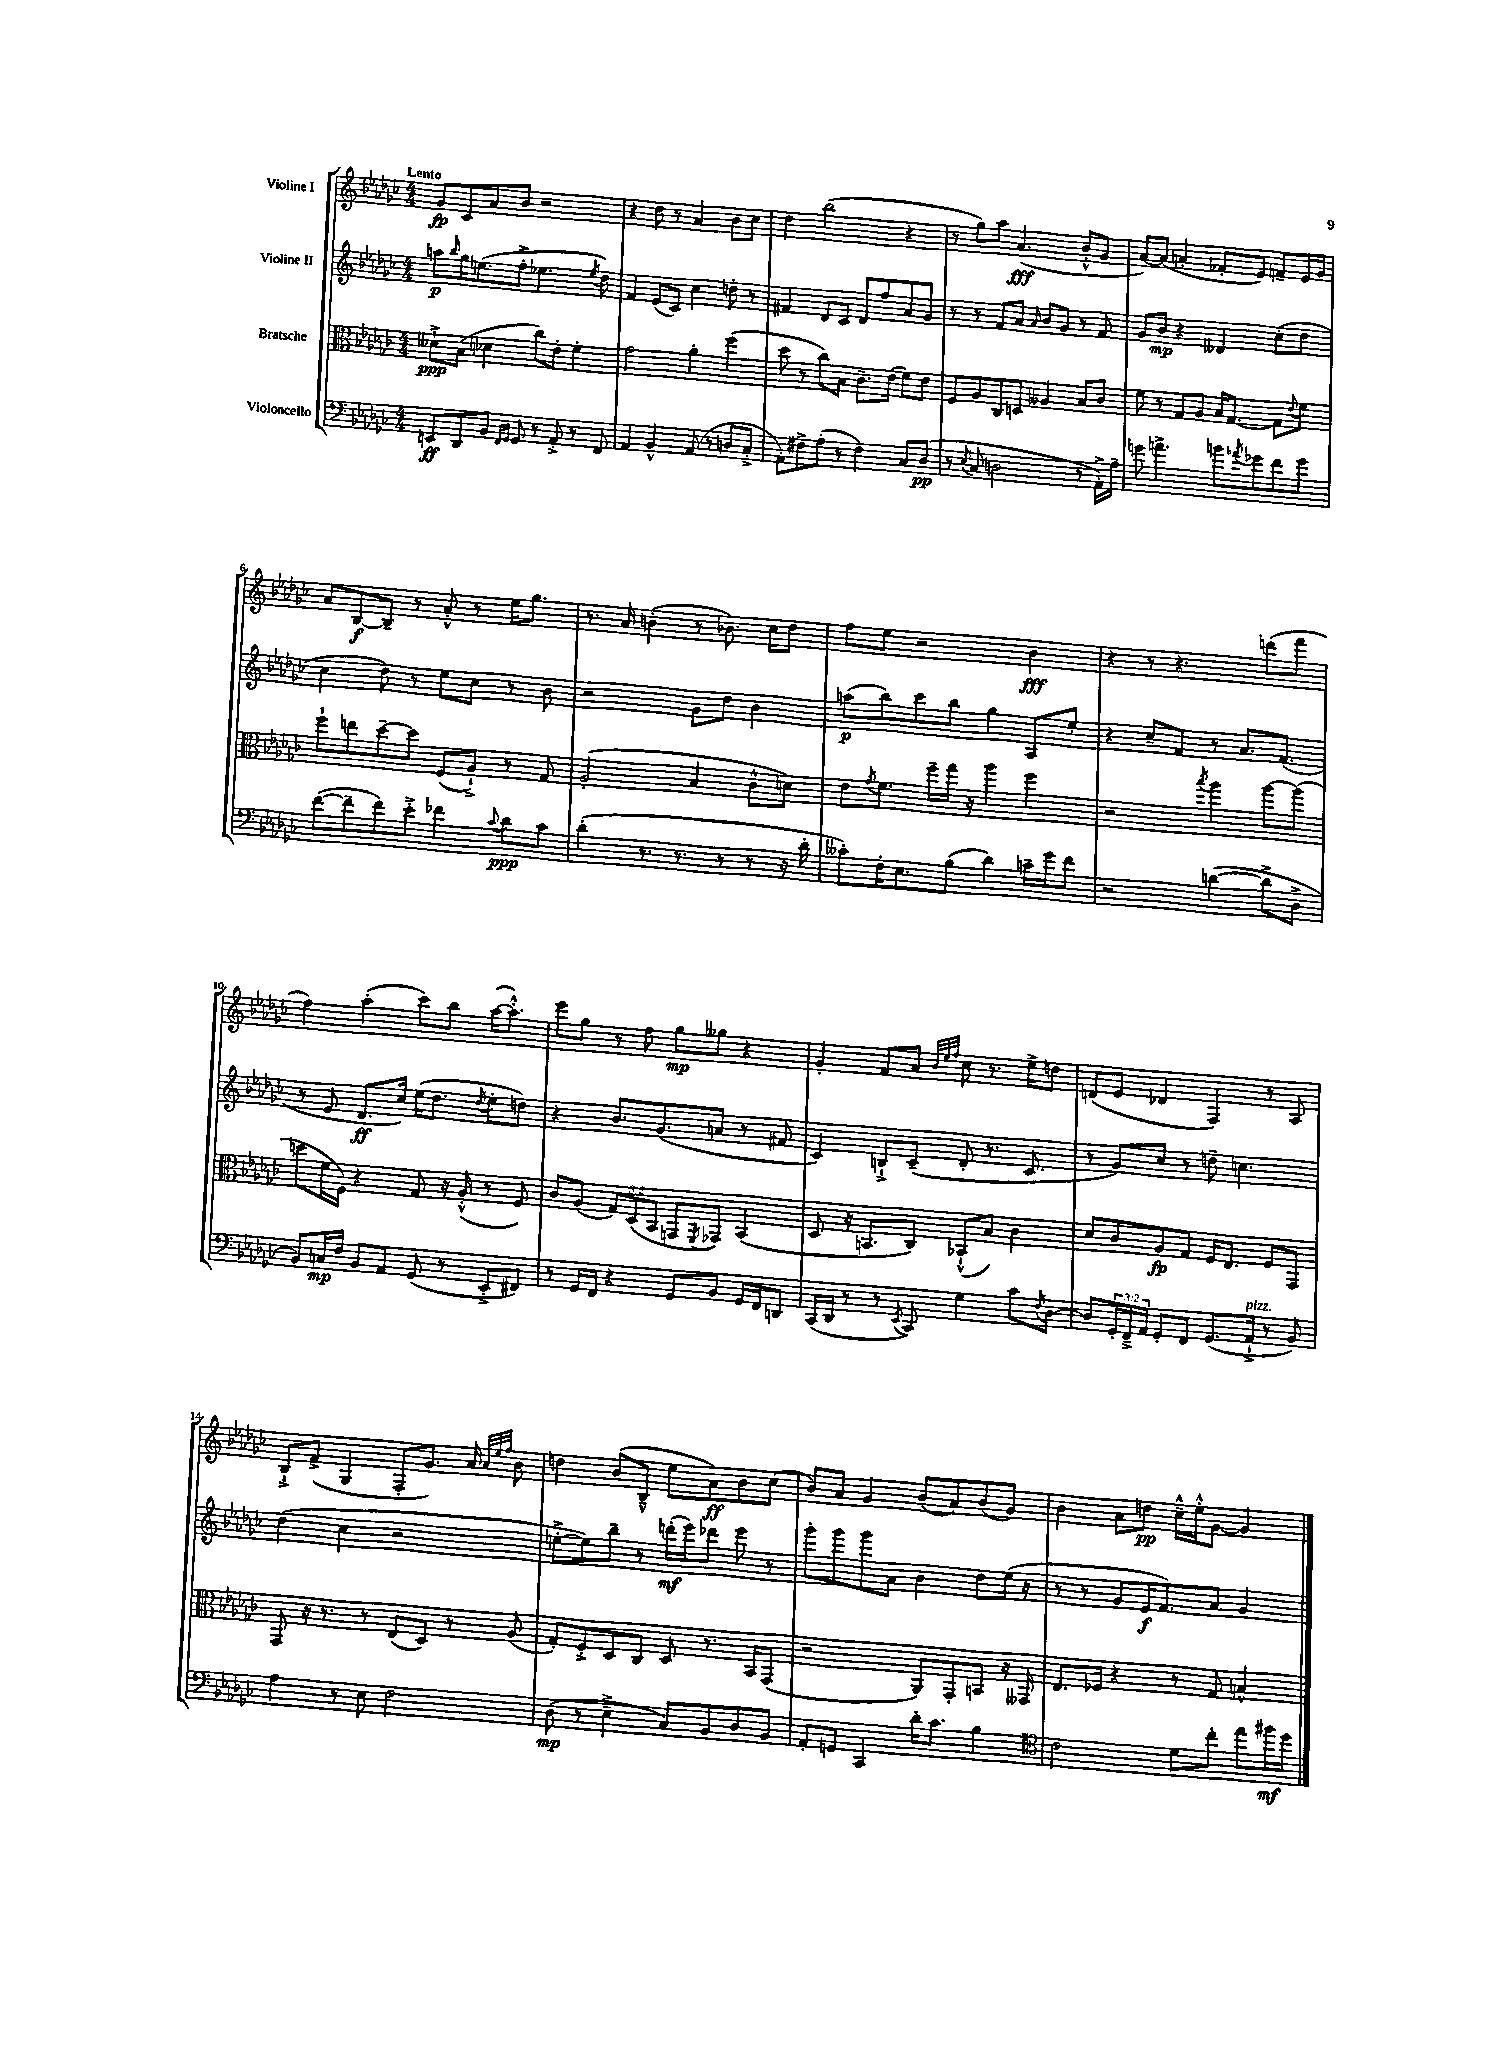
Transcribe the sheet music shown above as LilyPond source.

<<
\new StaffGroup <<
\new Staff = "s0" \with { instrumentName = "Violine I" } {
    \clef treble \key ges \major \numericTimeSignature \time 4/4 \tempo "Lento"
    ges'8\fp ces'8 aes'8 bes'8 r2 |
    r4 des''8 r8 aes'4 bes'8 ces''8 |
    des''4 bes''2( r4 |
    r8 ges''8) aes''8 aes'4.\fff( bes'8-.-^ ges'8 |
    aes'8~) aes'8( a'4-. fes'8-. ees'8) f'8-- ees'16 ges'16 |
    aes'8 bes8~\f bes8-- r8 aes'8-.-^ r8 ees''16 ges''8. |
    r8. aes'16 b'4-.( r8 bes'8.) ces''16 des''8 |
    f''8 ees''8 r2 bes'4\fff |
    r4 r8 r4. d'''8( f'''8 |
    f''4) aes''4-.( ces'''8) bes''8 aes''16~( aes''8.-.-^) |
    ees'''8 ges''8 r8 f''8 ges''8\mp geses''8 r4 |
    ges'4-. f'8 aes'8 \grace { bes'32 ees''32 f''32 } ces''8 r8. ees''16-> d''8 |
    d'8( ees'8 des'4 f4) r8 aes8 |
    bes8-!-> f'8->( ges4 f8-. ges'8.) aes'16 \grace { aes'32 ees''32 f''32 } bes'8 |
    d''4 bes'8( bes8---^ ees''8 aes'8\ff) bes'8 ces''8( |
    bes'8) aes'8 ges'4 bes'8( aes'8) bes'8( ges'8) |
    bes'4 aes'8 d''8\pp ces''16---^ ees''16-.-^ ges'8~ ges'4 \bar "|." |
}
\new Staff = "s1" \with { instrumentName = "Violine II" } {
    \clef treble \key ges \major \numericTimeSignature \time 4/4
    a''8\p \grace { bes''16 } ges''16 e''8.( f''8-.-> ees''4. \acciaccatura { ees''8 } des''8) |
    f'4 ees'8( ces'8) ces''4 d''8-. r8 |
    fis'4 des'8 ces'8 des'8 f''8 aes'8 ges'8 |
    r8 r8 f'8 aes'8 \grace { aes'16 } bes'8 ges'8 r8 f'8 |
    ges'8 bes'8\mp r4 deses'4 ces''8-.( des''8 |
    ces''4 des''8) r8 ees''8 ces''8 r8 bes'8 |
    r2 ges'8 des''8 bes'4 |
    a''8\p( bes''8) ces'''8 bes''8 ges''4 aes8 ees''8-. |
    r4 ces''8-- f'8 r8 aes'8. f'8.( |
    r8 ees'8 des'8.\ff ces''16) ees''16( des''8. \acciaccatura { des''8 } ees''8-. d''8) |
    r4 bes'8. ges'8.( a'8 r8 fis'8 |
    ces'4) b8-!-> ces'8--( des'8-. r8. ces'8. |
    r8 ges'8) ces''8 r8 d''8-- c''4. |
    des''4( ces''4 r2 |
    e''8~-.-> e''8) bes''8-- r8 d'''16-.\mf( ees'''16) des'''8 ees'''8 r8 |
    ges'''8-. ges'''8 ges'''8 aes'8 bes'4 des''8 ees''16( r16 |
    r8 r8 ges'8 ees'16\f f'8.) aes'8 ges'4 \bar "|." |
}
\new Staff = "s2" \with { instrumentName = "Bratsche" } {
    \clef alto \key ges \major \numericTimeSignature \time 4/4 \override Staff.TupletNumber.text = #tuplet-number::calc-fraction-text
    deses'8-!->\ppp bes8( des'4 ces''8) ees'8-. f'4-. |
    ges'2 aes'4-. f''4( |
    des''8 r8 ces''8) bes8 ces'8.-- ees'16( f'8) ees'8 |
    f8 aes8 ces8 d8 aeses4 bes8 ces'8 |
    f'8 r8 ges8 aes8 bes16 ges8.~ ges8 \appoggiatura { ees'8 } f'8 |
    f''8-! e''8 des''8~-- des''8 f8( aes8-!->) r8 ges8 |
    aes2-.( bes4 ces'8-^ d'8) |
    ees'8 \acciaccatura { ges'8 } f'8. f''16-- ges''16 r16 aes''4 f''4 |
    r2 \acciaccatura { bes''8 } aes''4 aes''8~ aes''8( |
    d''8 f'16 f16) r4 ges8 r16 aes16-.-^( r8 f8) |
    ces'8 aes8( \tuplet 3/2 { ges8) des8( bes,8 } g,8 \acciaccatura { f,8 } ges,8) bes,4( |
    des8 r16 b,8. ces8) bes,8-!-^( bes8) ces'4 |
    des'8 ces'8 aes8\fp ges8 f16 ees8. f8 ges,8 |
    ges,8 r16 r8. r8 ees8( des8) r8 aes8( |
    ges8-.) f8-.-> des8 ces8 des8 r8. bes,16 ges,8( |
    r2 aes,8) ges,8-. b,8 r16 geses,16 |
    ees8. fes16 r4 r8 ges8 b4-^ \bar "|." |
}
\new Staff = "s3" \with { instrumentName = "Violoncello" } {
    \clef bass \key ges \major \numericTimeSignature \time 4/4 \override Staff.TupletNumber.text = #tuplet-number::calc-fraction-text
    e,8\ff des,8 bes,8 \grace { f,16 ges,16 } ges,8 r8 aes,8-.-> r8 f,8 |
    aes,4 bes,4-^ aes,8( r8 d8 ces8-.-> |
    aes,8-.) fis8-> aes8-.( r8 fis4) ces8 des8\pp( |
    r8 \acciaccatura { ees8 } ces8 d2 r8 aes,16-.->) aes16-- |
    g'8 a'4.-> b'8 \acciaccatura { aes'8 } ges'8 f'8 ges'8 |
    f'8~( f'8-- f'8) ees'8-.-> fes'4 \appoggiatura { ces'8 } des'8\ppp ces'8 |
    des'4-.( r8. r8. r8 r8 r16 des'16-. |
    ceses'8-.) f16-. ees8. bes8( des'4) c'16-- ges'16 f'8 |
    r2 d'4~( d'8-> des8-> |
    bes,8) c16\mp f16 bes,8 aes,8 ges,8( r8 ees,8-.-> fis,8) |
    r8 ges,16 f,16 r4 ges,8 bes,8 ges,16 f,16 d,8 |
    ces,16( des,16 r8 r8 \acciaccatura { ees,8 } ces,8) ges4 ces'8 \acciaccatura { f8 } des8~ |
    des8 \tuplet 3/2 { ges,16-. f,16---> aes,16 } ges,8-. f,8 ges,8.( aes,16-!->^\markup { \italic "pizz." } r8 bes,8) |
    aes4 r8 ees8 f2 |
    des8\mp( r8 ees4---> ces8) bes,8 des8 bes,8 |
    aes,8-. g,8 ces,4 des'16-. ces'8. bes4 |
    \clef tenor ces'2 des'8 ces''8-. ees''8 fis''16\mf des''16 \bar "|." |
}
>>
>>
